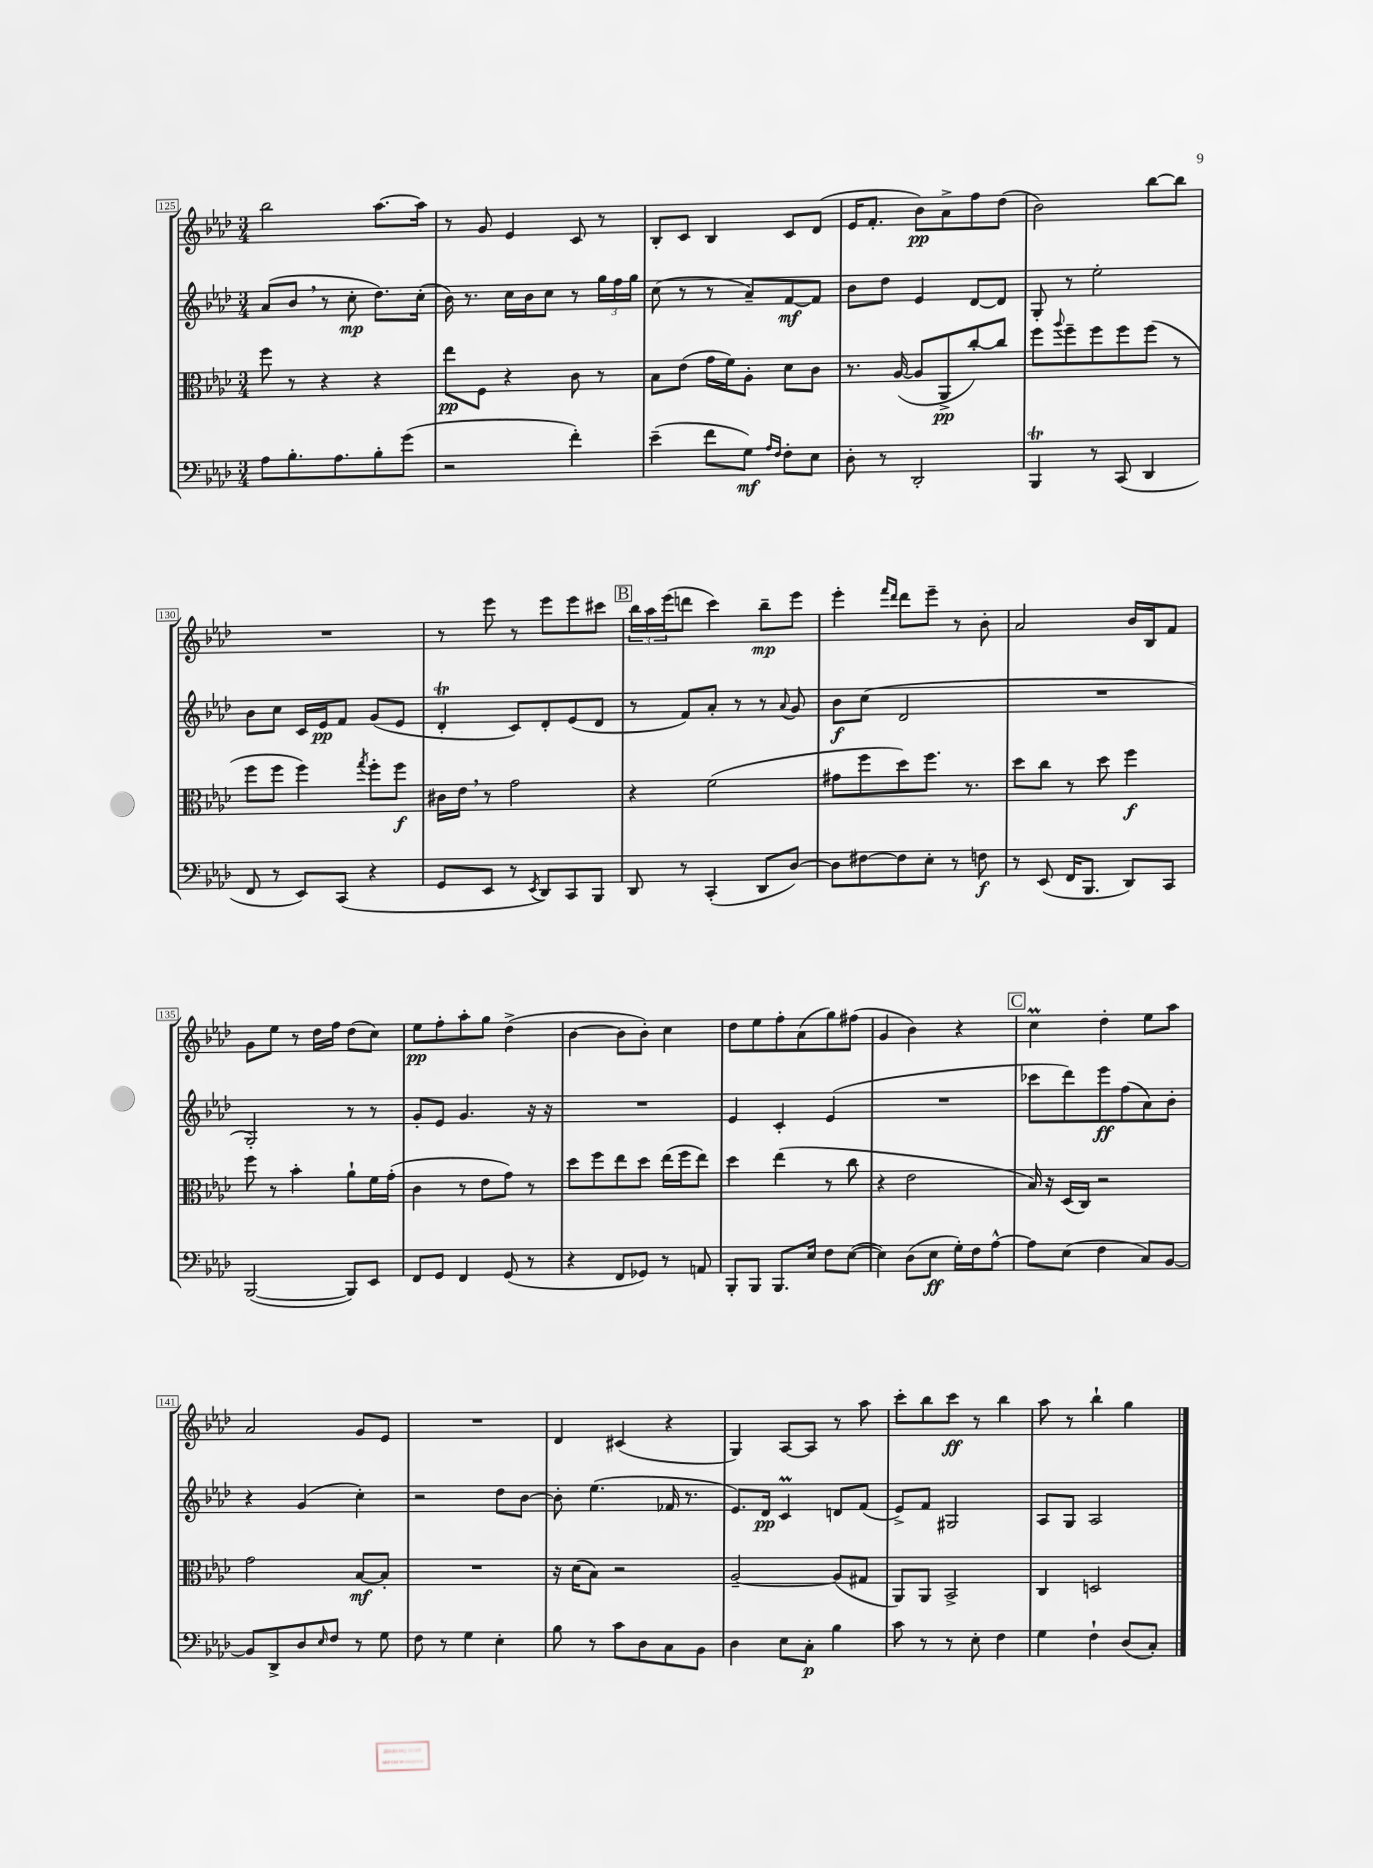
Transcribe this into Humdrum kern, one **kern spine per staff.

**kern	**dynam	**kern	**dynam	**kern	**dynam	**kern	**dynam
*part4	*part4	*part3	*part3	*part2	*part2	*part1	*part1
*staff4	*staff4	*staff3	*staff3	*staff2	*staff2	*staff1	*staff1
*clefF4	*	*clefC3	*	*clefG2	*	*clefG2	*
*k[b-e-a-d-]	*	*k[b-e-a-d-]	*	*k[b-e-a-d-]	*	*k[b-e-a-d-]	*
*M3/4	*	*M3/4	*	*M3/4	*	*M3/4	*
=125	=125	=125	=125	=125	=125	=125	=125
8A-\L	.	8ff\	.	(8a-/L	.	2bb-\	.
8.B-'\	.	8r	.	8b-,/J	.	.	.
.	.	4r	.	8r	.	.	.
8.A-\	.	.	.	.	.	.	.
.	.	.	.	8cc'\	mp	.	.
8B-'\	.	4r	.	8.dd-\L)	.	[8.aa-\L	.
(8g\J	.	.	.	.	.	.	.
.	.	.	.	(16cc'\Jk	.	16aa-\Jk]	.
=126	=126	=126	=126	=126	=126	=126	=126
2r	.	8ee-\L	pp	16b-\)	.	8r	.
.	.	.	.	8.r	.	.	.
.	.	8F\J	.	.	.	8g/	.
.	.	4r	.	16cc\LL	.	4e-/	.
.	.	.	.	16b-\J	.	.	.
.	.	.	.	8cc\J	.	.	.
4f'\)	.	8c\	.	8r	.	8c/	.
.	.	8r	.	24gg\LL	.	8r	.
.	.	.	.	24ff\	.	.	.
.	.	.	.	24gg\JJ	.	.	.
=127	=127	=127	=127	=127	=127	=127	=127
(4e-~\	.	8B-\L	.	(8cc\	.	8B-'/L	.
.	.	(8e-\J	.	8r	.	8c/J	.
8f\L	.	16g\LL	.	8r	.	4B-/	.
.	.	16f\J)	.	.	.	.	.
8G\J)	mf	8A-'\J	.	8a-~/L)	.	.	.
16qqA-/LL	.	.	.	.	.	.	.
16qqF/JJ	.	.	.	.	.	.	.
8F'\L	.	8d-\L	.	[8f/	mf	8c/L	.
8E-\J	.	8c\J	.	8f/J]	.	(8d-/J	.
=128	=128	=128	=128	=128	=128	=128	=128
8D-'\	.	8.r	.	8b-\L	.	16e-/KL	.
.	.	.	.	.	.	8.f'/J	.
8r	.	.	.	8dd-\J	.	.	.
.	.	([16A-/	.	.	.	.	.
2DD-'/	.	8A-/L]	.	4e-/	.	8b-\L)	pp
.	.	8AA-^/	pp	.	.	8a-^\	.
.	.	[8cc'/)	.	[8d-/L	.	8ff\	.
.	.	8cc/J]	.	8d-/J]	.	(8dd-\J	.
=129	=129	=129	=129	=129	=129	=129	=129
4BBB-T/	.	8ff\L	.	8G'/	.	2b-\)	.
.	.	8qqaa-/	.	.	.	.	.
.	.	8ff~\	.	8r	.	.	.
8r	.	8ff\	.	2ee-'\	.	.	.
(8CC/	.	8ff\	.	.	.	.	.
4DD-/	.	(8ff\J	.	.	.	[8bb-\L	.
.	.	8r	.	.	.	8bb-\J]	.
!!LO:LB:g=z
=130	=130	=130	=130	=130	=130	=130	=130
8FF/	.	8ff\L	.	8b-\L	.	2.r	.
8r	.	8ff\J	.	8cc\J	.	.	.
8EE-/L)	.	4ff\)	.	16c/LL	.	.	.
.	.	.	.	16e-/J	pp	.	.
(8CC/J	.	.	.	8f/J	.	.	.
.	.	8qgg/	.	.	.	.	.
4r	.	8ff'\L	.	(8g/L	.	.	.
.	.	8ff\J	f	8e-/J	.	.	.
=131	=131	=131	=131	=131	=131	=131	=131
8GG/L	.	16c#X\LL	.	4d-T'/	.	8r	.
.	.	16e-,\JJ	.	.	.	.	.
8EE-/J	.	8r	.	.	.	8eee-\	.
8r	.	2g\	.	8c/L)	.	8r	.
8qEE-/	.	.	.	.	.	.	.
8DD-/L)	.	.	.	8d-'/	.	8eee-\L	.
8CC/	.	.	.	(8e-/	.	8eee-\	.
8BBB-/J	.	.	.	8d-/J	.	8ccc#X\J	.
!!LO:REH:place=s1:t=B
=132	=132	=132	=132	=132	=132	=132	=132
8DD-/	.	4r	.	8r	.	24bb-\LL	.
.	.	.	.	.	.	24aa-\	.
.	.	.	.	.	.	(24eee-\J	.
8r	.	.	.	8f/L)	.	8dddn\J	.
(4CC'/	.	(2f\	.	8a-'/J	.	4ccc\)	.
.	.	.	.	8r	.	.	.
8DD-/L	.	.	.	8r	.	8bb-~\L	mp
.	.	.	.	8qqa-/	.	.	.
[8D-/J)	.	.	.	8g/	.	8eee-\J	.
=133	=133	=133	=133	=133	=133	=133	=133
8D-\L]	.	8g#X\L	.	8b-\L	f	4eee-'\	.
[8F#X\	.	8ff\	.	(8cc\J	.	.	.
.	.	.	.	.	.	16qqfff/LL	.
.	.	.	.	.	.	16qqddd-/JJ	.
8F#\]	.	8dd-\)	.	2d-/	.	8ddd-\L	.
8E-'\J	.	8.ff\J	.	.	.	8eee-~\J	.
8r	.	.	.	.	.	8r	.
.	.	8.r	.	.	.	.	.
8Fn\	f	.	.	.	.	8b-'\	.
=134	=134	=134	=134	=134	=134	=134	=134
8r	.	8dd-\L	.	2.r	.	2a-/	.
(8EE-/	.	8cc\J	.	.	.	.	.
16FF/KL	.	8r	.	.	.	.	.
8.BBB-/J	.	.	.	.	.	.	.
.	.	8dd-\	.	.	.	.	.
8DD-/L)	.	4ff\	f	.	.	16b-/LL	.
.	.	.	.	.	.	16B-/J	.
8CC/J	.	.	.	.	.	8f/J	.
!!LO:LB:g=z
=135	=135	=135	=135	=135	=135	=135	=135
([2BBB-/	.	8ff\	.	2G'/)	.	8g\L	.
.	.	8r	.	.	.	8ee-\J	.
.	.	4b-'\	.	.	.	8r	.
.	.	.	.	.	.	16dd-\LL	.
.	.	.	.	.	.	16ff\JJ	.
8BBB-/L])	.	8a-`\L	.	8r	.	(8dd-\L	.
8EE-/J	.	16f\L	.	8r	.	8cc\J)	.
.	.	(16g'\JJ	.	.	.	.	.
=136	=136	=136	=136	=136	=136	=136	=136
8FF/L	.	4c\	.	8g'/L	.	8ee-\L	pp
8GG/J	.	.	.	8e-/J	.	8ff'\	.
4FF/	.	8r	.	4.g/	.	8aa-'\	.
.	.	8e-\L	.	.	.	8gg\J	.
(8GG/	.	8g\J)	.	.	.	(4dd-^\	.
8r	.	8r	.	16r	.	.	.
.	.	.	.	16r	.	.	.
=137	=137	=137	=137	=137	=137	=137	=137
4r	.	8dd-\L	.	2.r	.	[4b-\	.
.	.	8ff\	.	.	.	.	.
8FF/L	.	8ee-\	.	.	.	8b-\L]	.
8GG-X/J)	.	8dd-\J	.	.	.	8b-'\J)	.
8r	.	(16ee-\LL	.	.	.	4cc\	.
.	.	16ff\J	.	.	.	.	.
8AAn/	.	8ee-\J)	.	.	.	.	.
=138	=138	=138	=138	=138	=138	=138	=138
8BBB-'/L	.	4dd-\	.	4e-/	.	8dd-\L	.
8BBB-/J	.	.	.	.	.	8ee-\	.
8.BBB-/L	.	(4ee-\	.	4c'/	.	8ff'\	.
.	.	.	.	.	.	(8a-\	.
16E-/Jk	.	.	.	.	.	.	.
8F\L	.	8r	.	(4e-/	.	8gg\)	.
([8E-\J	.	8cc\	.	.	.	(8ff#X\J	.
=139	=139	=139	=139	=139	=139	=139	=139
4E-\])	.	4r	.	2.r	.	4g/	.
(8D-\L	.	2e-\	.	.	.	4b-\)	.
8E-\J	ff	.	.	.	.	.	.
16G'\LL)	.	.	.	.	.	4r	.
16F\J	.	.	.	.	.	.	.
[8A-^^\J	.	.	.	.	.	.	.
!!LO:REH:place=s1:t=C
=140	=140	=140	=140	=140	=140	=140	=140
8A-\L]	.	16B-/)	.	8ccc-X\L	.	4ccm\	.
.	.	16r	.	.	.	.	.
(8E-\J	.	(16D-/LL	.	8ddd-\)	.	.	.
.	.	16C/JJ)	.	.	.	.	.
4F\	.	2r	.	8eee-\	ff	4dd-'\	.
.	.	.	.	(8ff\	.	.	.
8C/L)	.	.	.	8a-\)	.	8ee-\L	.
[8BB-/J	.	.	.	8b-'\J	.	8aa-\J	.
!!LO:LB:g=z
=141	=141	=141	=141	=141	=141	=141	=141
8BB-/L]	.	2g\	.	4r	.	2a-/	.
8DD-^/	.	.	.	.	.	.	.
8D-/	.	.	.	(4g/	.	.	.
16qqE-/	.	.	.	.	.	.	.
8F/J	.	.	.	.	.	.	.
8r	.	[8B-/L	mf	4cc'\)	.	8g/L	.
8G\	.	8B-'/J]	.	.	.	8e-/J	.
=142	=142	=142	=142	=142	=142	=142	=142
8F\	.	2.r	.	2r	.	2.r	.
8r	.	.	.	.	.	.	.
4G\	.	.	.	.	.	.	.
4E-'\	.	.	.	8dd-\L	.	.	.
.	.	.	.	[8b-\J	.	.	.
=143	=143	=143	=143	=143	=143	=143	=143
8B-\	.	16r	.	8b-'\]	.	4d-/	.
.	.	(16d-\KL	.	.	.	.	.
8r	.	8B-\J)	.	(4.ee-\	.	.	.
8c\L	.	2r	.	.	.	(4c#X/	.
8D-\	.	.	.	.	.	.	.
8C\	.	.	.	16f-X/	.	4r	.
.	.	.	.	8.r	.	.	.
8BB-\J	.	.	.	.	.	.	.
=144	=144	=144	=144	=144	=144	=144	=144
4D-\	.	[2A-~/	.	8.e-/L)	.	4G/)	.
.	.	.	.	16d-/Jk	pp	.	.
8E-\L	.	.	.	4cm/	.	[8A-/L	.
8C'\J	p	.	.	.	.	8A-/J]	.
4B-\	.	(8A-/L]	.	8dn/L	.	8r	.
.	.	8G#X/J	.	(8f/J	.	8aa-\	.
=145	=145	=145	=145	=145	=145	=145	=145
8c\	.	8AA-/L)	.	8e-^/L)	.	8ccc'\L	.
8r	.	8AA-/J	.	8f/J	.	8bb-\	.
8r	.	2BB-^/	.	2G#X/	.	8ccc\J	ff
8E-'\	.	.	.	.	.	8r	.
4F\	.	.	.	.	.	4bb-\	.
=146	=146	=146	=146	=146	=146	=146	=146
4G\	.	4C/	.	8A-/L	.	8aa-\	.
.	.	.	.	8G/J	.	8r	.
4F`\	.	2Dn/	.	2A-/	.	4bb-`\	.
(8D-/L	.	.	.	.	.	4gg\	.
8C'/J)	.	.	.	.	.	.	.
==	==	==	==	==	==	==	==
*-	*-	*-	*-	*-	*-	*-	*-
